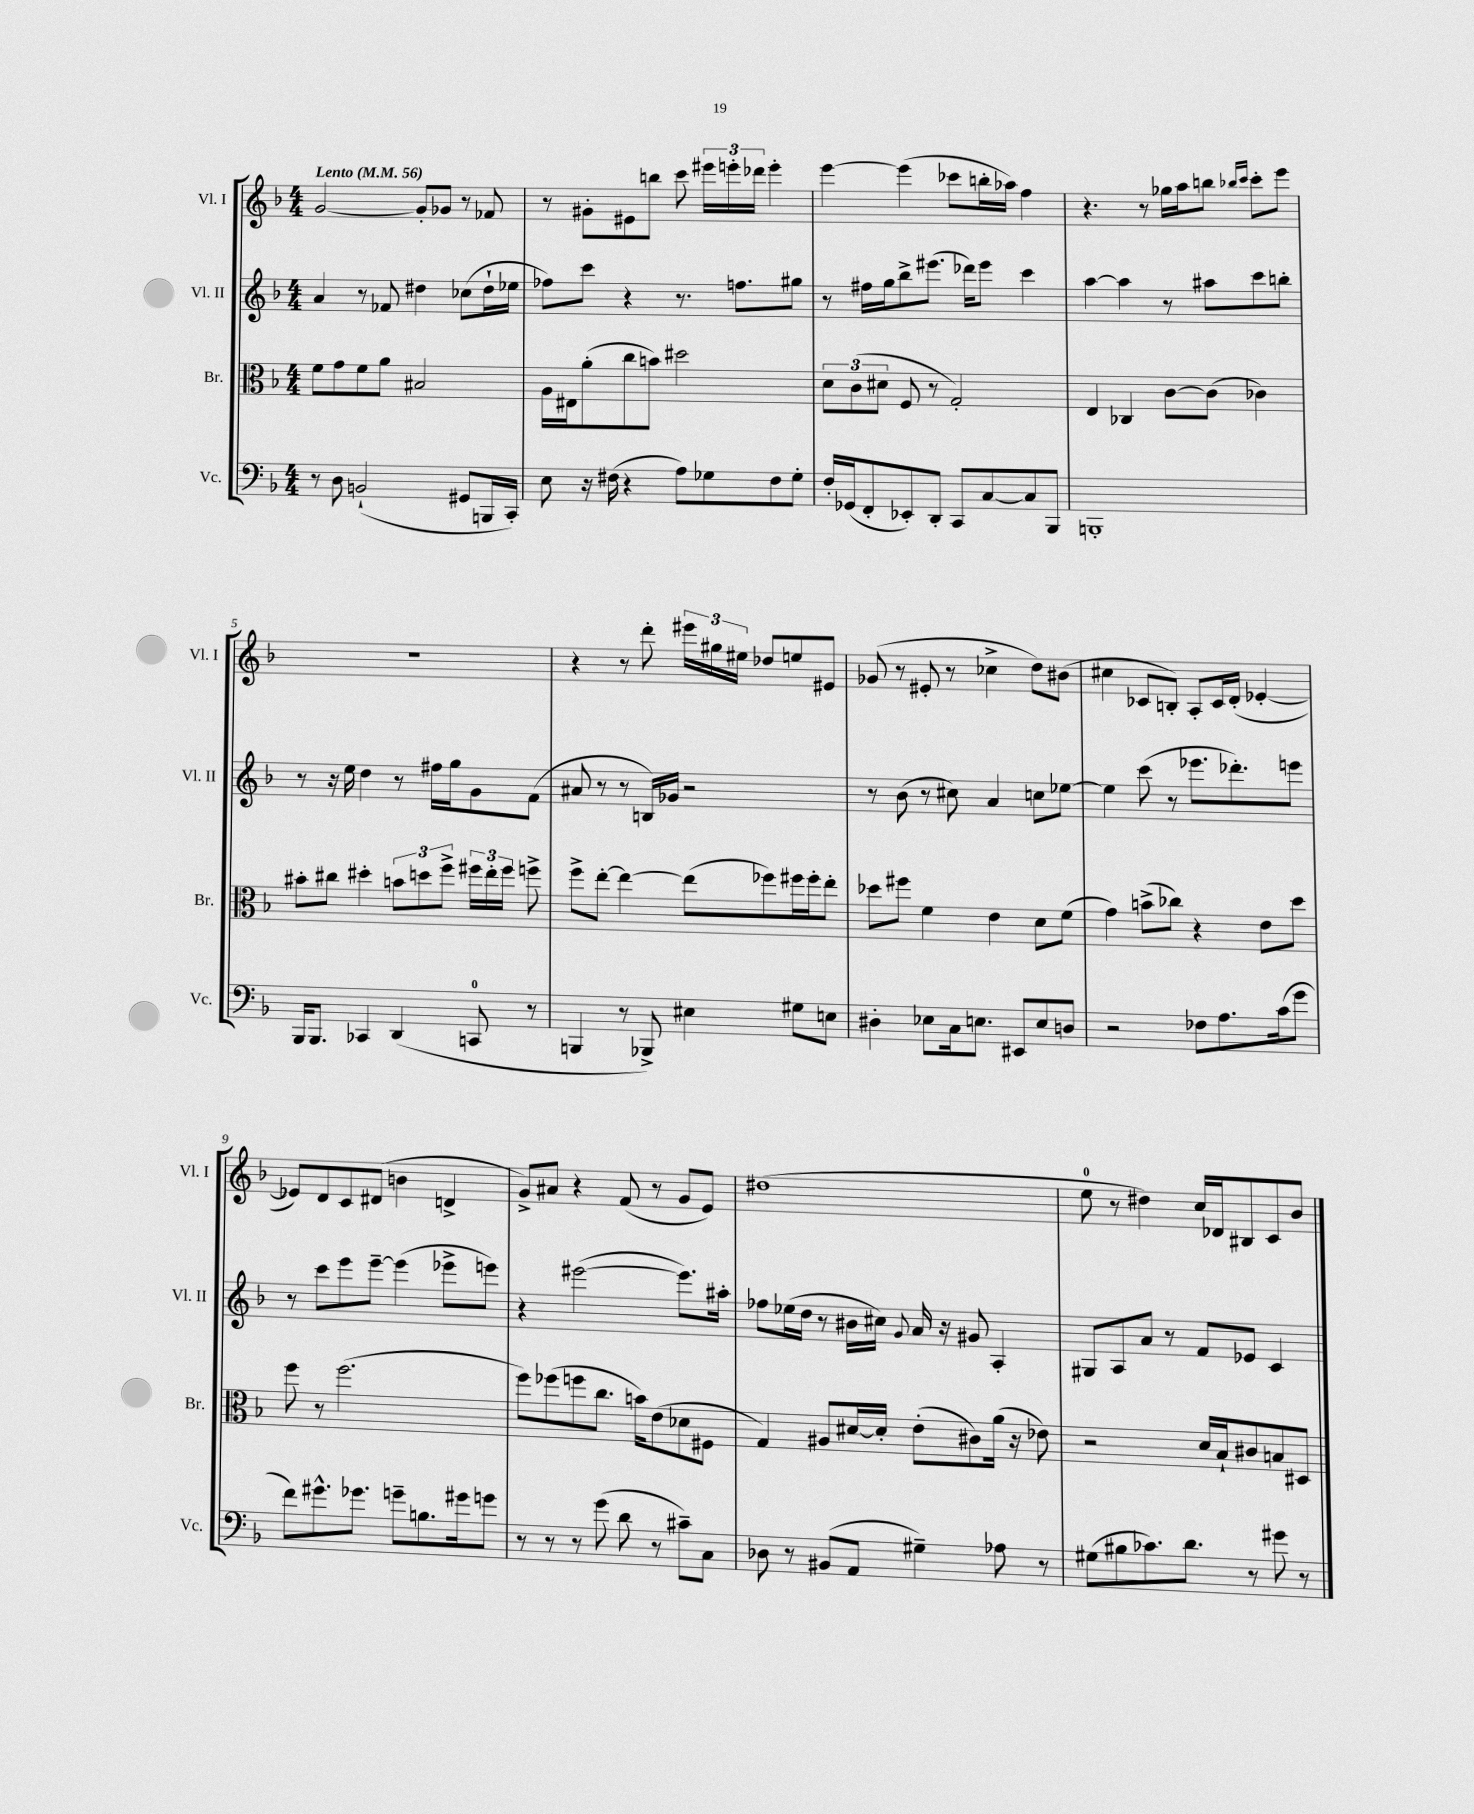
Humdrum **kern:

**kern	**kern	**kern	**kern
*part4	*part3	*part2	*part1
*staff4	*staff3	*staff2	*staff1
*I"Vc.	*I"Br.	*I"Vl. II	*I"Vl. I
*I'Vc.	*I'Br.	*I'Vl. II	*I'Vl. I
*clefF4	*clefC3	*clefG2	*clefG2
*k[b-]	*k[b-]	*k[b-]	*k[b-]
*M4/4	*M4/4	*M4/4	*M4/4
*MM56	*MM56	*MM56	*MM56
=1	=1	=1	=1
!	!	!	!LO:TX:a:B:t=Lento
8r	8f\L	4a/	[2g/
8D\	8g\	.	.
(2BBn`/	8f\	8r	.
.	8a\J	8f-X/	.
.	2B#X/	4dd#X\	8g'/L]
.	.	.	8g-X/J
8GG#X/L	.	(8cc-X\L	8r
16BBBn/L	.	16dd#`\L	8f-X/
16CC'/JJ)	.	16ee-X\JJ	.
=2	=2	=2	=2
8E\	16A\LL	8ff-X\L)	8r
.	16E#X\J	.	.
16r	(8a'\	8ccc\J	8g#X'\L
(16F#X\	.	.	.
4r	8cc\	4r	8e#X\
.	8bn\J)	.	8bbn\J
8A\L)	2dd#X\	8.r	8ccc\
8G-X\	.	.	24eee#X\LL
.	.	.	24eeen'\
.	.	8.ffn\L	.
.	.	.	24ddd-X\JJ
8F#\	.	.	4eee'\
8G-'\J	.	8gg#X\J	.
=3	=3	=3	=3
16F'/LL	12d\L	8r	[4eee\
(16GG-X/J	.	.	.
.	(12c\	.	.
8FF'/	.	16ff#X\LL	.
.	12d#X\J	.	.
.	.	16gg\J	.
8EE-X'/)	8F/	8bb-^\	(4eee\]
8DD'/J	8r	(8.eee#X\J	.
8CC/L	2G'/)	.	8ccc-X\L
.	.	16ddd-X\KL)	.
[8C/	.	8eee#\J	16bbn'\L
.	.	.	16aa-X\JJ)
8C/]	.	4ccc\	4ff\
8BBB-/J	.	.	.
=4	=4	=4	=4
1BBBn'	4E/	[4aa\	4.r
.	4C-X/	4aa\]	.
.	.	.	8r
.	[8c\L	8r	16gg-X\LL
.	.	.	16aa\J
.	(8c\J]	8aa#X\L	8bbn\J
.	.	.	16qqbb-X/LL
.	.	.	16qqccc/JJ
.	4c-X\)	8ccc\	8ccc'\L
.	.	8bbn'\J	8eee\J
!!LO:LB:g=z
=5	=5	=5	=5
16BBB-/KL	8b#X'\L	8r	1r
8.BBB-/J	.	.	.
.	8cc#X\J	16r	.
.	.	16ee\	.
4CC-X/	4dd#X'\	4dd\	.
(4DD/	12bn\L	8r	.
.	12ddn\	.	.
.	.	16ff#X\LL	.
.	12ff^\J	.	.
.	.	16gg\J	.
8CCn/	24ff#X\LL	8g\	.
.	24ee'\	.	.
.	24ff#\JJ	.	.
8r	8ffn^\	(8f\J	.
=6	=6	=6	=6
4BBBn/	8ff^\L	8a#X/	4r
.	[8ee'\J	8r	.
8r	4ee\_	8r	8r
8BBB-X^/)	.	16Bn/LL)	8ddd'\
.	.	16g-X/JJ	.
4E#X\	(8ee\L]	2r	24eee#X\LL
.	.	.	24gg#X\
.	.	.	24ee#X\JJ
.	8ff-X\)	.	8dd-X/L
8G#X\L	16ff#X\L	.	8een/
.	16ff#'\J	.	.
8En\J	8ee'\J	.	8e#X/J
=7	=7	=7	=7
4D#X'\	8dd-X\L	8r	(8g-X/
.	8ff#X\J	(8b-\	8r
8E-X\L	4f\	8r	8e#X'/
16C\k	.	8cc#X\)	8r
8.En\J	.	.	.
.	4e\	4a/	4cc-X^\
8EE#X/L	.	.	.
8E/	8d\L	8ccn\L	8dd\L)
8Dn/J	(8f\J	[8ee-X\J	(8b#X\J
=8	=8	=8	=8
2r	4g\)	4ee-\]	4cc#X\
.	(8bn^\L	(8ccc\	8c-X/L
.	8cc-X\J)	8r	8Bn'/J)
8F-X\L	4r	8.eee-X\L	8A'/L
8.A\	.	.	16c-/L
.	.	8.ddd-X'\)	(16d'/JJ
.	8e\L	.	[4e-X'/
(16c\k	.	.	.
8g\J	8dd\J	8eeen\J	.
!!LO:LB:g=z
=9	=9	=9	=9
8f\L)	8ff\	8r	8e-X/L])
8.g#X^^\	8r	8ccc\L	8d/
.	(2.ff\	8eee\	8c/
8.g-X\J	.	.	.
.	.	[8eee~\J	(8d#X/J
8gn~\L	.	(4eee\]	4bn\
8.Bn\	.	.	.
.	.	8eee-X^\L	4dn^/
16g#X\k	.	.	.
8gn\J	.	8eeen\J)	.
=10	=10	=10	=10
8r	8ff\L)	4r	8g^/L)
8r	(8ff-X\	.	8a#X/J
8r	8ffn\	([2eee#X\	4r
(8g\	8.cc\J	.	.
8d\	.	.	(8f/
.	16bn\KL)	.	.
8r	(8e\	.	8r
8c#X~\L)	8d-X\	8.eee#\L])	8g/L
8C\J	8F#X\J	.	8e/J)
.	.	16aa#X'\Jk	.
=11	=11	=11	=11
8D-X\	4G/)	8ff-X\L	(1dd#X
8r	.	(16ee-X\L	.
.	.	16dd\JJ	.
(8BB#X/L	8A#X/L	8r	.
8AA/J	[16d#X/L	16b#X\LL	.
.	16d#'/JJ]	16cc#X\JJ)	.
.	.	8qqg/	.
4G#X~\)	(8e'\L	16a/	.
.	.	16r	.
.	8c#X\)	8g#X/	.
8A-X\	(16a\Jk	4A'/	.
.	16r	.	.
8r	8e-X\)	.	.
=12	=12	=12	=12
(8G#X\L	2r	8G#X/L	8ee\
8B#X\	.	8A/	8r
8.c-X\)	.	8a/J	4dd#X\)
.	.	8r	.
8.d\J	.	.	.
.	16d/LL	8f/L	16cc/LL
.	16B-`/J	.	16d-X/J
8r	8c#X/	8e-X/J	8B#X/
8g#X\	8Bn/	4c/	8c/
8r	8D#X/J	.	8b-/J
==	==	==	==
*-	*-	*-	*-
